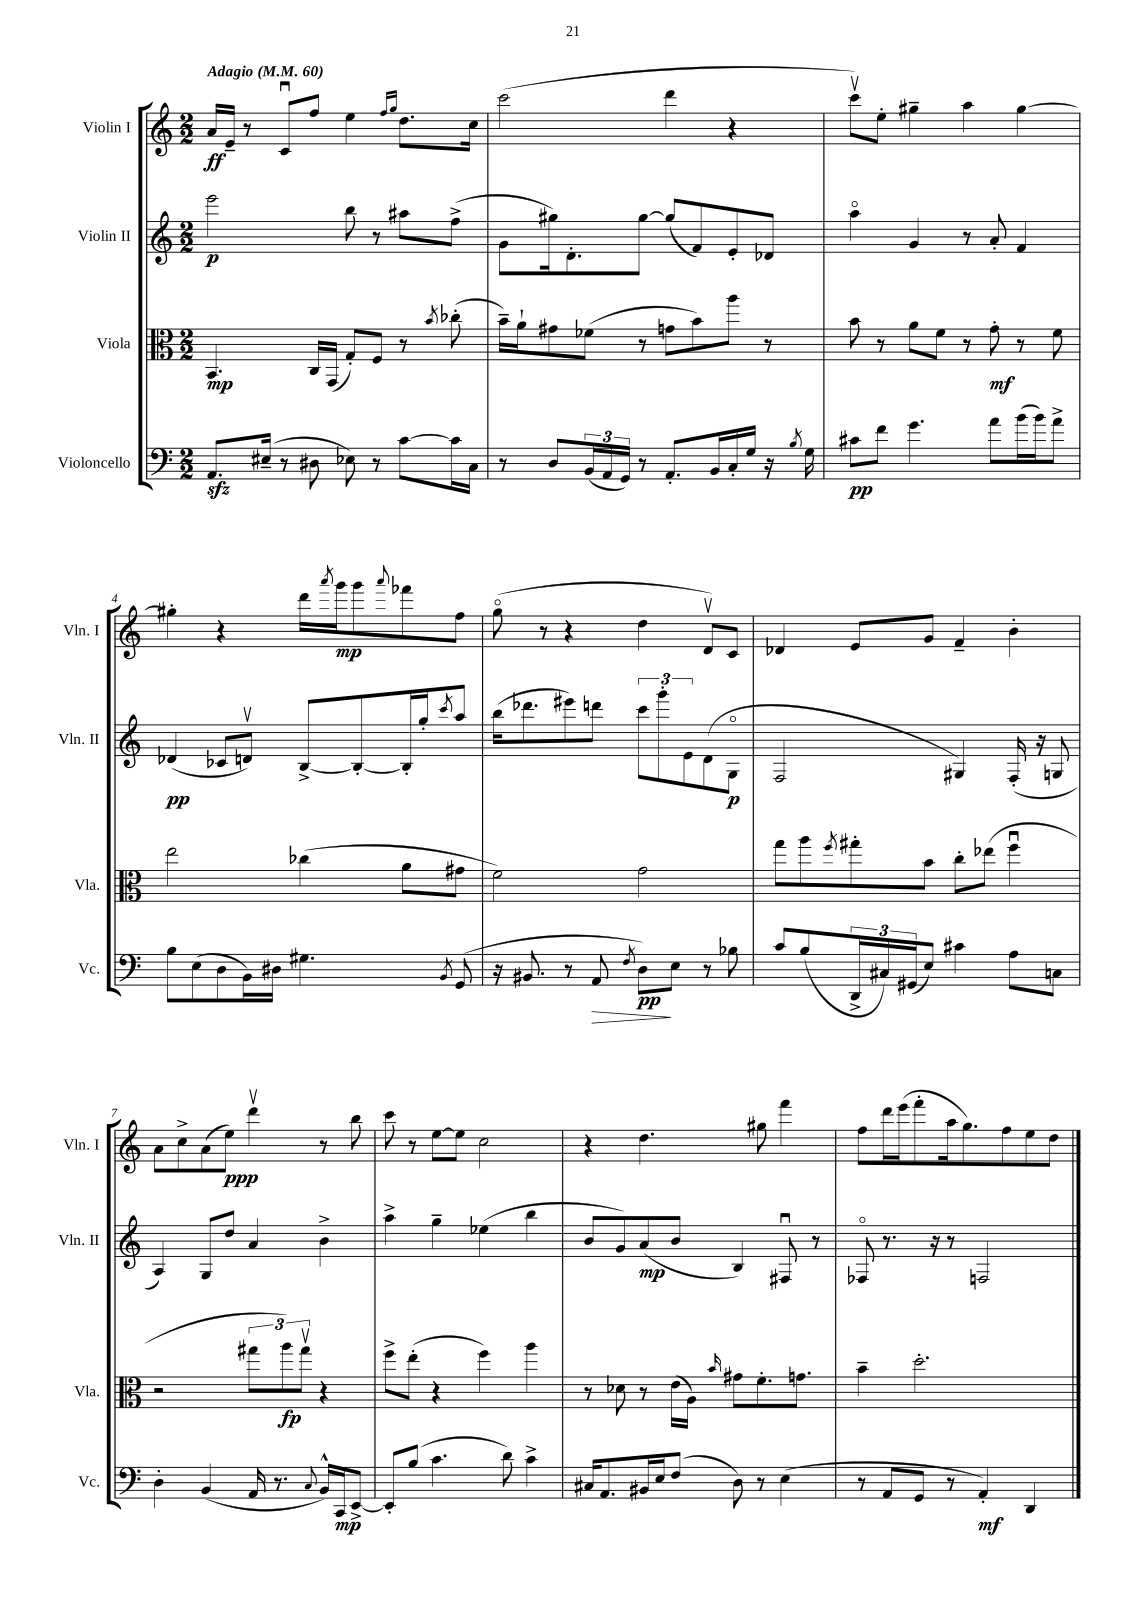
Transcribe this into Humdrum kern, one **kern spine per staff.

**kern	**kern	**kern	**kern
*staff4	*staff3	*staff2	*staff1
*clefF4	*clefC3	*clefG2	*clefG2
*k[]	*k[]	*k[]	*k[]
*M2/2	*M2/2	*M2/2	*M2/2
*MM60	*MM60	*MM60	*MM60
8.AA	4.BB	2eee	16a
.	.	.	16e~
.	.	.	8r
(16E#~	.	.	.
8r	.	.	8cu
8D#	16C	.	8ff
.	(16GG	.	.
8E-)	8G')	8bb	4ee
8r	8F	8r	.
.	.	.	16qqff
.	.	.	16qqgg
[8c	8r	8aa#	8.dd
.	8qb	.	.
16c]	(8cc-'	(8ff^	.
16C	.	.	16cc
=	=	=	=
8r	16b~)	8g	(2ccc
.	16a`	.	.
8D	8g#	16gg#)	.
.	.	8.d'	.
(24BB	(8f-	.	.
24AA	.	.	.
24GG)	.	.	.
8r	8r	[8gg#	.
8.AA'	8g	(8gg#]	4ddd
.	8b)	8f)	.
16BB	.	.	.
16C'	8aa	8e'	4r
16G	.	.	.
16r	8r	8d-	.
8qB	.	.	.
16G	.	.	.
=	=	=	=
8c#	8b	4aao	8cccv)
8f	8r	.	8ee'
4.g	8a	4g	4gg#~
.	8f	.	.
.	8r	8r	4aa
8a	8g'	8a'	.
(16b	8r	4f	[4gg#
16b)	.	.	.
8a^	8f	.	.
=	=	=	=
8B	2ee	(4d-	4gg#']
(8E	.	.	.
8D	.	8c-	4r
16BB)	.	8dv)	.
16D#	.	.	.
4.G#	(4cc-	[8B^	16ddd
.	.	.	8qaaa
.	.	.	16ggg
.	.	8B'_	8ggg
.	.	.	8qqaaa
.	8a	16B']	8fff-
.	.	16gg'	.
8qBB	.	8qccc	.
(8GG	8g#	8aa	8ff
=	=	=	=
16r	2f)	(16bb	(8ggo
8.BB#	.	8.ddd-	.
.	.	.	8r
8r	.	8eee#)	4r
8AA	.	8ddd	.
8qF	.	.	.
8D)	2g	12ccc	4dd
.	.	12ggg'	.
8E	.	.	.
.	.	12e	.
8r	.	(8d	8dv)
8B-	.	8Go	8c
=	=	=	=
8c	8gg	2F	4d-
(8B	8aa	.	.
.	8qff	.	.
24DD^	8gg#'	.	8e
24C#)	.	.	.
(24GG#	.	.	.
8E)	8b	.	8g
4c#	8cc'	4G#)	4f~
.	(8ee-	.	.
8A	4ffu	(16F'	4b'
.	.	16r	.
8C	.	8G	.
=	=	=	=
4D'	2r	4A)	8a
.	.	.	8cc^
(4BB	.	8G	(8a
.	.	8dd	8ee)
16AA	12gg#	4a	4dddv
8.r	.	.	.
.	12aa)	.	.
.	12gg#v	.	.
8qqC	.	.	.
16BB^^)	4r	4b^	8r
16CC	.	.	.
[8EE^	.	.	8bb
=	=	=	=
8EE']	8ff^	4aa^	8ccc
(8B	(8ee'	.	8r
4.c	4r	4gg~	[8ee
.	.	.	8ee]
.	4ff)	(4ee-	2cc
8d)	.	.	.
4c^	4aa	4bb	.
=	=	=	=
16C#	8r	8b	4r
8.AA	.	.	.
.	8d-	8g)	.
16BB#	8r	(8a	4.dd
16E	.	.	.
(8F	(16e	8b	.
.	16A)	.	.
.	16qqb	.	.
8D)	8g#	4B)	.
8r	8.f'	.	8gg#
(4E	.	8F#u	4fff
.	8.g	.	.
.	.	8r	.
=	=	=	=
8r	4b~	8F-o	8ff
8AA	.	8.r	16ddd
.	.	.	(16eee
8GG	2.dd'	.	8fff'
.	.	16r	.
8r	.	8r	16aa
.	.	.	8.gg)
4AA')	.	2F	.
.	.	.	8ff
4DD	.	.	8ee
.	.	.	8dd
==	==	==	==
*-	*-	*-	*-
